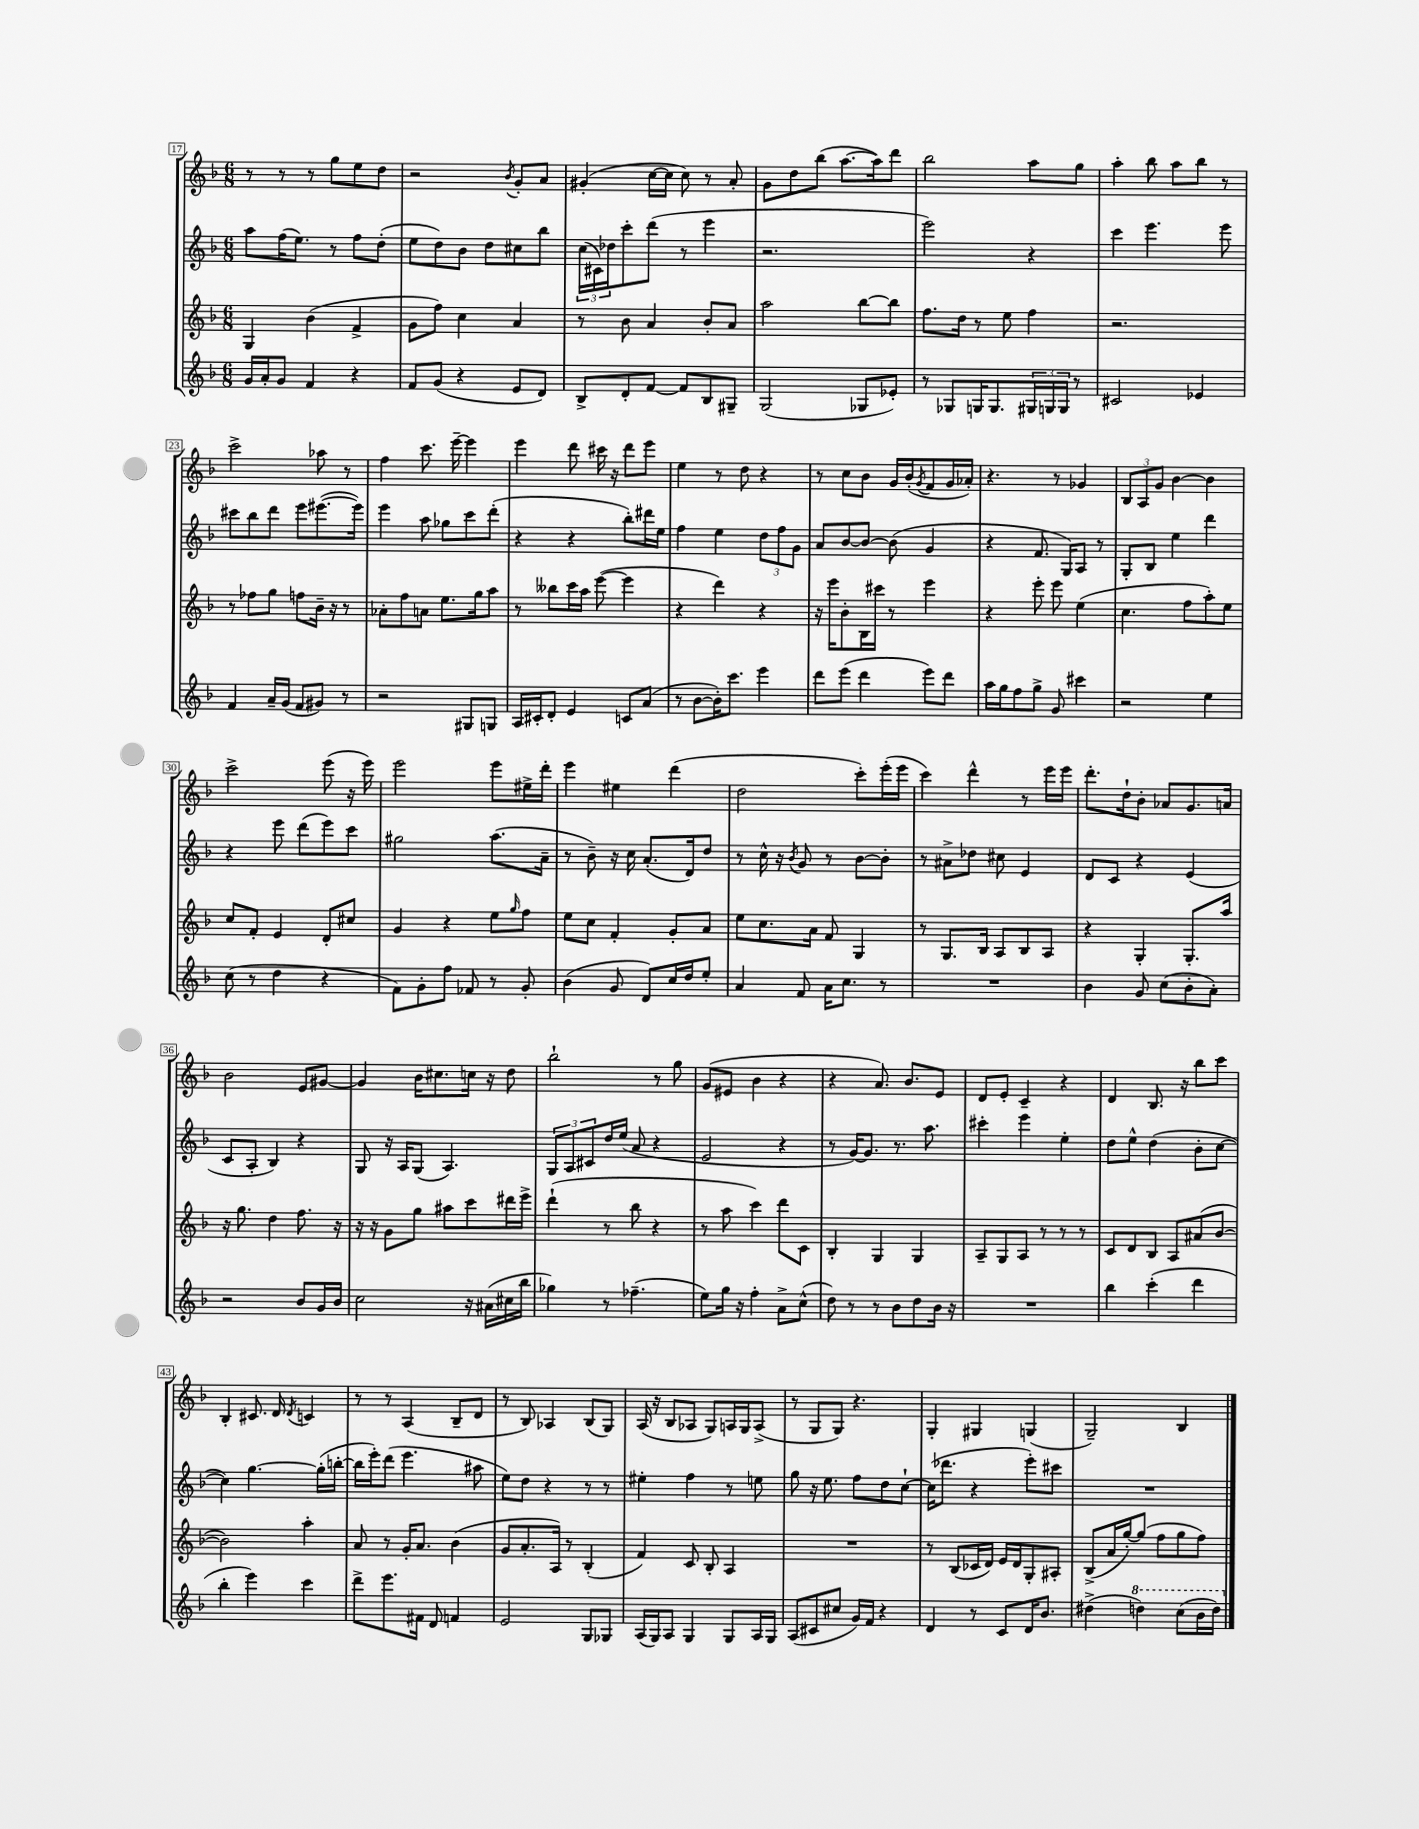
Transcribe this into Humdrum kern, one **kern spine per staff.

**kern	**kern	**kern	**kern
*part4	*part3	*part2	*part1
*staff4	*staff3	*staff2	*staff1
*clefG2	*clefG2	*clefG2	*clefG2
*k[b-]	*k[b-]	*k[b-]	*k[b-]
*M6/8	*M6/8	*M6/8	*M6/8
=17	=17	=17	=17
16g/LL	4G/	8aa\L	8r
16a'/J	.	.	.
8g/J	.	(16ff\K	8r
.	.	8.ee\J)	.
4f/	(4b-\	.	8r
.	.	8r	8gg\L
4r	4f^/	8ff\L	8ee\
.	.	(8dd'\J	8dd\J
=18	=18	=18	=18
8f/L	8g\L	8ee\L	2r
(8g/J	8ff\J)	8dd\)	.
4r	4cc\	8b-\J	.
.	.	8dd\L	.
.	.	.	8qb-/
8e/L	4a/	8cc#X\	8g'/L
8d/J)	.	8bb-\J	8a/J
=19	=19	=19	=19
8B-^/L	8r	(24cc\LL	(4g#X'/
.	.	24c#X\)	.
.	.	24dd-X\J	.
8d'/	8b-\	8ccc'\	.
[8f/J	4a/	(8ddd\J	[16cc\LL
.	.	.	16cc\JJ]
8f/L]	.	8r	8cc\)
8B-/	8b-'/L	4eee\	8r
8G#X~/J	8a/J	.	8a'/
=20	=20	=20	=20
(2G/	2aa\	2.r	8g\L
.	.	.	8dd\
.	.	.	(8bb-\J
.	.	.	[8.aa\L
8G-X/L	[8bb-\L	.	.
.	.	.	16aa\k])
8e-X'/J)	8bb-\J]	.	8ddd\J
=21	=21	=21	=21
8r	8.ff\L	2eee\)	2bb-\
8G-X/L	.	.	.
.	16dd\Jk	.	.
16Gn/K	8r	.	.
8.G/	.	.	.
.	8ee\	.	.
24G#X/L	4ff\	4r	8aa\L
24Gn/	.	.	.
24G/JJ	.	.	.
8r	.	.	8gg\J
=22	=22	=22	=22
2c#X/	2.r	4ccc\	4aa'\
.	.	4.eee\	8bb-\
.	.	.	8aa\L
4e-X/	.	.	8bb-\J
.	.	8eee\	8r
!!LO:LB:g=z
=23	=23	=23	=23
4f/	8r	8ccc#X\L	2ccc^\
.	8ff-X\L	8bb-\	.
16a~/LL	8gg\J	8ddd\J	.
(16g/JJ	.	.	.
8f/L	8ffn\L	8eee\L	.
8g#X/J)	16b-~\Jk	([8.eee#X\	8aa-X\
.	16r	.	.
8r	8r	.	8r
.	.	16eee#\Jk])	.
=24	=24	=24	=24
2r	8a-X'\L	4eee\	4ff\
.	8ff\	.	.
.	8an\J	8aa\	8.ccc\
.	8.ee\L	8gg-X\L	.
.	.	.	[16eee~\
8G#X/L	.	8ccc\	4eee\]
.	16gg\k	.	.
8Gn/J	8aa\J	(8ddd'\J	.
=25	=25	=25	=25
16A/LL	8r	4r	4eee\
16c#X'/J	.	.	.
8d'/J	8bb--X\L	.	.
4e/	16ccc\L	4r	8ddd\
.	16aa\JJ	.	.
.	([8eee\	.	16ccc#X\
.	.	.	16r
8cn/L	4eee\]	8bb-'\L)	8ddd\L
(8a/J	.	16ddd#X\L	8eee\J
.	.	16ee\JJ	.
=26	=26	=26	=26
8r	4r	4ff\	4ee\
[8b-\L	.	.	.
16b-'\K])	4ddd\)	4ee\	8r
8.ccc\J	.	.	.
.	.	.	8dd\
4eee\	4r	12dd\L	4r
.	.	12ff\	.
.	.	12g\J	.
=27	=27	=27	=27
8ddd\L	16r	8a/L	8r
.	16eee\KL	.	.
(8eee\J	8b-'\	[8b-/	8cc\L
4ddd\	16B-\L	8b-/J_	8b-\J
.	16ccc#X\JJ	.	.
.	8r	(8b-\]	16g/LL
.	.	.	(16b-'/J
.	.	.	8qg/
8eee\L)	4eee\	4g/	8f/
8ddd\J	.	.	16g/L
.	.	.	16a-X'/JJ)
=28	=28	=28	=28
16aa\LL	4r	4r	4.r
16gg\J	.	.	.
8ff\	.	.	.
8gg^\J	8eee'\	8.f/	.
8g/	8eee\	.	8r
.	.	16G/KL)	.
4ccc#X\	(4ee\	8A/J	4g-X/
.	.	8r	.
=29	=29	=29	=29
2r	4.cc\	8G'/L	12B-/L
.	.	.	12A/
.	.	8B-/J	.
.	.	.	12g/J
.	.	4ee\	[4b-\
.	8ff\L	.	.
4ee\	8aa'\)	4ddd\	4b-\]
.	8ee\J	.	.
!!LO:LB:g=z
=30	=30	=30	=30
(8cc\	8cc/L	4r	2ccc^\
8r	8f'/J	.	.
4dd\	4e/	8eee\	.
.	.	(8ddd\L	.
4r	8d'/L	8eee\)	(8eee\
.	8cc#X/J	8ccc\J	16r
.	.	.	16eee\)
=31	=31	=31	=31
8f\L)	4g/	2gg#X\	2eee\
8g'\	.	.	.
8ff\J	4r	.	.
8f-X/	.	.	.
8r	8ee\L	(8.aa\L	8eee\L
.	16qqgg/	.	.
8g'/	8ff\J	.	16ee#X^\L
.	.	16a~\Jk	16ddd'\JJ
=32	=32	=32	=32
(4b-\	8ee\L	8r	4eee\
.	8cc\J	8b-~\)	.
8g/	4f'/	16r	4ee#X\
.	.	16cc\	.
8d/L)	.	(8.a'/L	.
16cc/L	8g'/L	.	(4ddd\
16dd/J	.	16d/k)	.
8ee'/J	8a/J	8dd/J	.
=33	=33	=33	=33
4a/	8ee\L	8r	2dd\
.	8.cc\	16cc^^\	.
.	.	16r	.
.	.	8qb-/	.
8f/	.	8g/	.
.	16a\Jk	.	.
16a\KL	8f/	8r	.
8.cc\J	.	.	.
.	4G/	[8b-\L	8ccc'\L)
8r	.	8b-'\J]	(16eee'\L
.	.	.	16eee\JJ
=34	=34	=34	=34
2.r	8r	8r	4ccc\)
.	8.G/L	8a#X^\L	.
.	.	8dd-X\J	4ddd^^\
.	16B-/Jk	.	.
.	8A/L	8cc#X\	.
.	8B-/	4e/	8r
.	8A/J	.	16eee\LL
.	.	.	16eee\JJ
=35	=35	=35	=35
4b-\	4r	8d/L	8.ddd'\L
.	.	8c/J	.
.	.	.	16dd`\k
8g/	4G'/	4r	8b-'\J
(8cc\L	.	.	8a-X/L
8b-'\	8.G'/L	(4e/	8.g/
8a'\J)	.	.	.
.	16aa/Jk	.	16an/Jk
!!LO:LB:g=z
=36	=36	=36	=36
2r	16r	8c/L	2b-\
.	8.gg\	.	.
.	.	8A'/J	.
.	4dd\	4B-/)	.
8b-/L	8.ff\	4r	8e/L
16g/L	.	.	[8g#X/J
16b-/JJ	16r	.	.
=37	=37	=37	=37
2cc\	16r	8G/	4g#/]
.	16r	.	.
.	8g\L	16r	.
.	.	16A/KL	.
.	8gg\J	(8G/J	16b-\KL
.	.	.	8.cc#X\
.	8aa#X\L	4.A/)	.
16r	8ccc\	.	16ccn\Jk
(16a#X\LL	.	.	16r
16cc#X\	16ddd#X\L	.	8dd\
16bb-\JJ	16eee^\JJ	.	.
=38	=38	=38	=38
4gg-X\)	(4ddd`\	12G/L	2bb-`\
.	.	12A/	.
.	.	12c#X/	.
8r	8r	16dd/L	.
.	.	(16ee/JJ	.
(4.ff-X~\	8bb-\	8a/	.
.	4r	4r	8r
.	.	.	8gg\
=39	=39	=39	=39
8ee\L)	8r	2e/	(8g/L
16gg\Jk	8aa\	.	8e#X/J
16r	.	.	.
4ff'\	4ccc\)	.	4b-\
8a^\L	8ddd\L	4r	4r
(8cc^^\J	8c\J	.	.
=40	=40	=40	=40
8dd\)	4B-'/	8r	4r
8r	.	[16g/KL)	.
.	.	8.g/J]	.
8r	4G/	.	8.a/)
8b-\L	.	8.r	.
.	.	.	8.b-/L
8dd\	4G/	.	.
.	.	8.aa\	.
16b-\Jk	.	.	8e/J
16r	.	.	.
=41	=41	=41	=41
2.r	8A~/L	4ccc#X'\	8d/L
.	8G/	.	8e'/J
.	8A/J	4eee\	4c~/
.	8r	.	.
.	8r	4ee'\	4r
.	8r	.	.
=42	=42	=42	=42
4bb-\	8c/L	8dd\L	4d/
.	8d/	8ee^^\J	.
(4ccc'\	8B-/J	(4dd\	8.B-/
.	8A/L	.	.
.	.	.	16r
4ddd\	(8a#X/	8b-'\L	8bb-\L
.	[8b-/J	[8cc\J	8ccc\J
!!LO:LB:g=z
=43	=43	=43	=43
4bb-'\	2b-\])	4cc\])	4B-'/
4eee\)	.	[4.gg\	8.c#X/
.	.	.	16d/
.	.	.	8qd/
4ccc\	4aa'\	.	4cn/
.	.	(16gg'\LL]	.
.	.	[16bbn'\JJ	.
=44	=44	=44	=44
8ddd^\L	8a/	16bb\LL]	8r
.	.	16eee'\J)	.
8.eee\	8r	(8ddd\J	8r
.	16g'/KL	4.eee\	(4A/
16f#X\Jk	8.a/J	.	.
8d/	.	.	.
4fn/	(4b-\	.	8B-~/L
.	.	8aa#X\	8d/J
=45	=45	=45	=45
2e/	8g/L	8ee\L)	8r
.	8.a'/	8dd\J	8B-/)
.	.	4r	4A-X/
.	16A/Jk)	.	.
.	8r	.	.
8G/L	(4B-'/	8r	(8B-/L
8G-X/J	.	8r	8G/J)
=46	=46	=46	=46
(16A/LL	4f/)	4ee#X'\	(16A/
16G/J)	.	.	16r
8A/J	.	.	8B-/L
4G/	8c/	4ff\	8A-X/J
.	8B-'/	.	8G/L)
8G/L	4A/	8r	16An/L
.	.	.	16G/J
16A/L	.	8een\	(8A^/J
16G/JJ	.	.	.
=47	=47	=47	=47
(8A/L	2.r	8gg\	8r
8c#X/	.	16r	8G/L
.	.	8.ee\	.
8cc#X/J	.	.	8G/J)
16g/LL)	.	8ff\L	4.r
16f/JJ	.	.	.
4r	.	8dd\	.
.	.	[8cc`\J	.
=48	=48	=48	=48
4d/	8r	(16cc\KL]	4G'/
.	.	8.ddd-X\J	.
.	(8B-/L	.	.
8r	16c-X/L	4r	4G#X/
.	16d/JJ)	.	.
8c/L	16e/LL	.	.
.	16d/J	.	.
16d/K	8G'/	8eee'\L)	(4Gn/
8.b-/J	.	.	.
.	8A#X'/J	8ccc#X\J	.
=49	=49	=49	=49
(4dd#X^\	(8B-^/L	2.r	2G~/)
.	16a/L	.	.
.	[16gg'/J)	.	.
*8va	*	*	*
4dddn\)	(8gg/J]	.	.
.	8ff\L	.	.
(8ccc\L	8gg\	.	4B-/
16bb-\L	8ff\J)	.	.
16ddd\JJ)	.	.	.
*X8va	*	*	*
==	==	==	==
*-	*-	*-	*-
